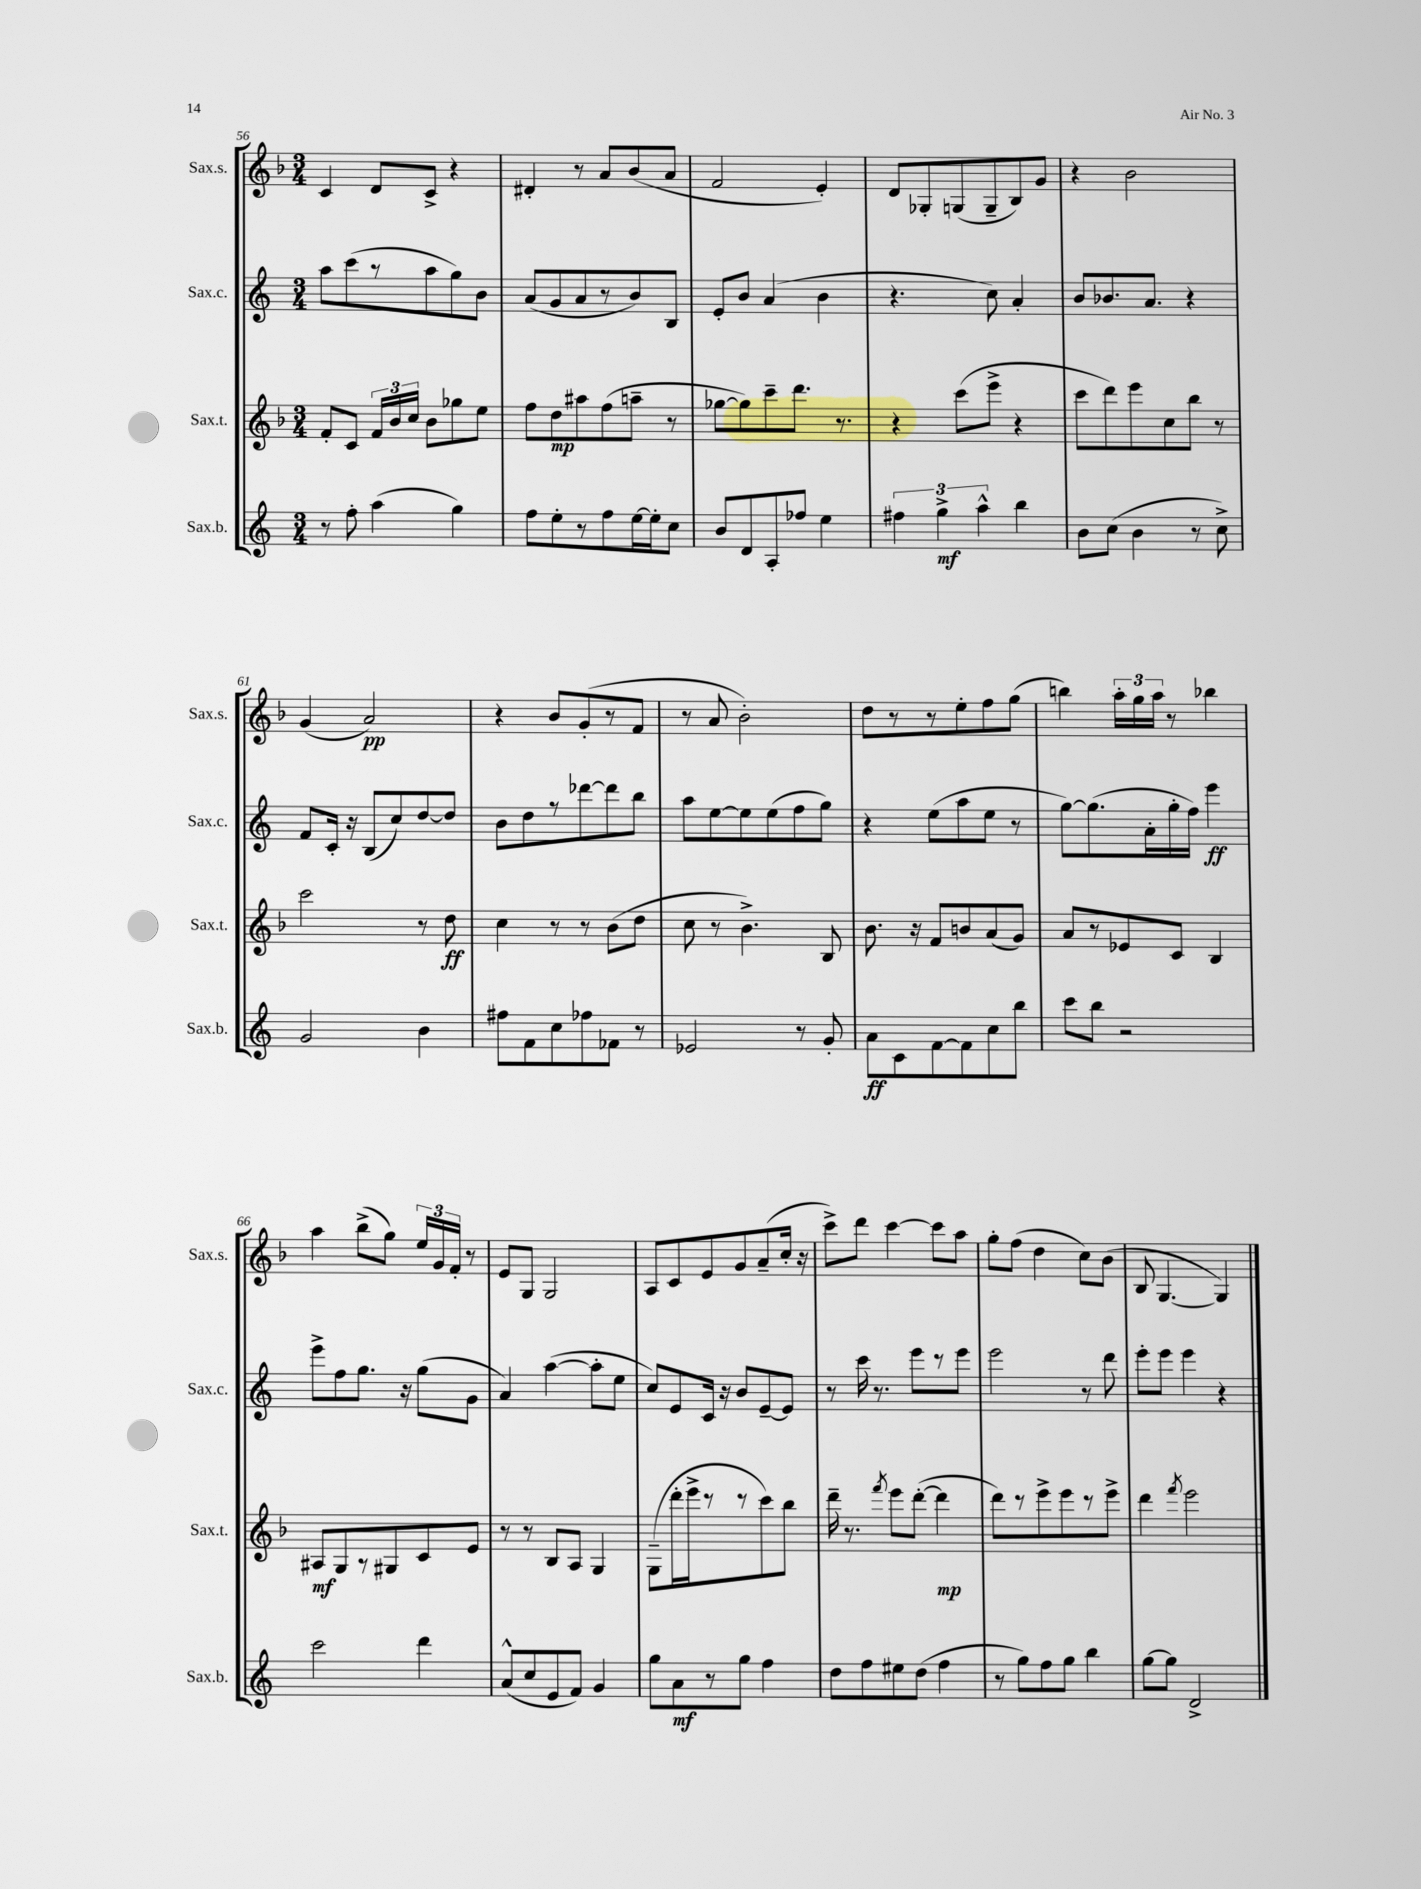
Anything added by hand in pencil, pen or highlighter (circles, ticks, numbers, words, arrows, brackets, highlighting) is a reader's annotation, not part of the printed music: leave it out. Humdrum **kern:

**kern	**kern	**kern	**kern
*staff4	*staff3	*staff2	*staff1
*clefG2	*clefG2	*clefG2	*clefG2
*k[]	*k[b-]	*k[]	*k[b-]
*M3/4	*M3/4	*M3/4	*M3/4
8r	8f'	8aa	4c
8ff'	8c	(8ccc	.
(4aa	24f	8r	8d
.	24b-	.	.
.	24cc	.	.
.	8b-	8aa	8c^
4gg)	8gg-	8gg)	4r
.	8ee	8b	.
=	=	=	=
8ff	8ff	(8a	4d#'
8ee'	8dd	8g	.
8r	8aa#	8a	8r
8ff	(8ff	8r	8a
[16ee	8aa~	8b)	(8b-
16ee']	.	.	.
8cc	8r	8B	8a
=	=	=	=
8b	[8gg-	8e'	2f
8d	8gg-])	8b	.
8A'	8ccc~	(4a	.
8ff-	8.ddd	.	.
4ee	.	4b	4e')
.	8.r	.	.
=	=	=	=
6ff#	4r	4.r	8d
.	.	.	8G-'
6gg^	.	.	.
.	(8ccc	.	(8G
6aa^^	.	.	.
.	8eee^	8cc)	8G~
4bb	4r	4a'	8B-)
.	.	.	8g
=	=	=	=
8b	8ccc	8b	4r
(8cc	8ddd)	8.b-	.
4b	8eee	.	2b-
.	.	8.a	.
.	8cc	.	.
8r	8bb-	4r	.
8cc^)	8r	.	.
=	=	=	=
2g	2ccc	8f	(4g
.	.	16c'	.
.	.	16r	.
.	.	(8B	2a)
.	.	8cc)	.
4b	8r	[8dd	.
.	8dd	8dd]	.
=	=	=	=
8ff#	4cc	8b	4r
8f	.	8dd	.
8cc	8r	8r	8b-
8ff-	8r	[8ddd-	(8g'
8f-	(8b-	8ddd-]	8r
8r	8dd	8bb	8f
=	=	=	=
2e-	8cc	8aa	8r
.	8r	[8ee	8a
.	4.b-^)	8ee]	2b-')
.	.	(8ee	.
8r	.	8ff	.
8g'	8B-	8gg)	.
=	=	=	=
8a	8.b-	4r	8dd
8c	.	.	8r
.	16r	.	.
[8f	8f	(8ee	8r
8f]	8b	8aa	8ee'
8cc	(8a	8ee	8ff
8bb	8g)	8r	(8gg
=	=	=	=
8ccc	8a	[8gg)	4bb)
8bb	8r	(8.gg]	.
2r	8e-	.	24aa'
.	.	.	24gg
.	.	16a'	.
.	.	.	24aa
.	8c	16gg'	8r
.	.	16ff)	.
.	4B-	4eee	4bb-
=	=	=	=
2ccc	8A#	8eee^	4aa
.	8G	8ff	.
.	8r	8.gg	(8bb-^
.	8G#	.	8gg)
.	.	16r	.
4ddd	8c	(8gg	24ee
.	.	.	24g
.	.	.	24f'
.	8e	8g	8r
=	=	=	=
(8a^^	8r	4a)	8e
8cc	8r	.	8G
8e	8B-	([4aa	2G
8f)	8A	.	.
4g	4G	8aa']	.
.	.	8ee	.
=	=	=	=
8gg	(8G~	8cc)	8A
8a	16ddd'	8e	8c
.	16eee^	.	.
8r	8r	16c	8e
.	.	16r	.
8gg	8r	8b	8g
4ff	8ccc)	[8e~	(8a~
.	8bb-	8e]	16cc'
.	.	.	16r
=	=	=	=
8dd	16ddd~	8r	8ccc^)
.	8.r	.	.
8ff	.	16ccc	8ddd
.	.	8.r	.
.	8qfff	.	.
8ee#	8eee	.	[4ccc
(8dd	([8ddd'	8eee	.
4ff	4ddd]	8r	8ccc]
.	.	8eee	8aa
=	=	=	=
8r	8ddd)	2eee	8gg'
8gg)	8r	.	(8ff
8ff	8eee^	.	4dd
8gg	8eee	.	.
4bb	8r	8r	8cc)
.	8eee^	8ddd	(8b-
=	=	=	=
[8gg	4ddd	8eee'	8B-
8gg]	.	8eee	[4.G
.	8qfff	.	.
2d^	2eee	4eee	.
.	.	4r	4G])
==	==	==	==
*-	*-	*-	*-
